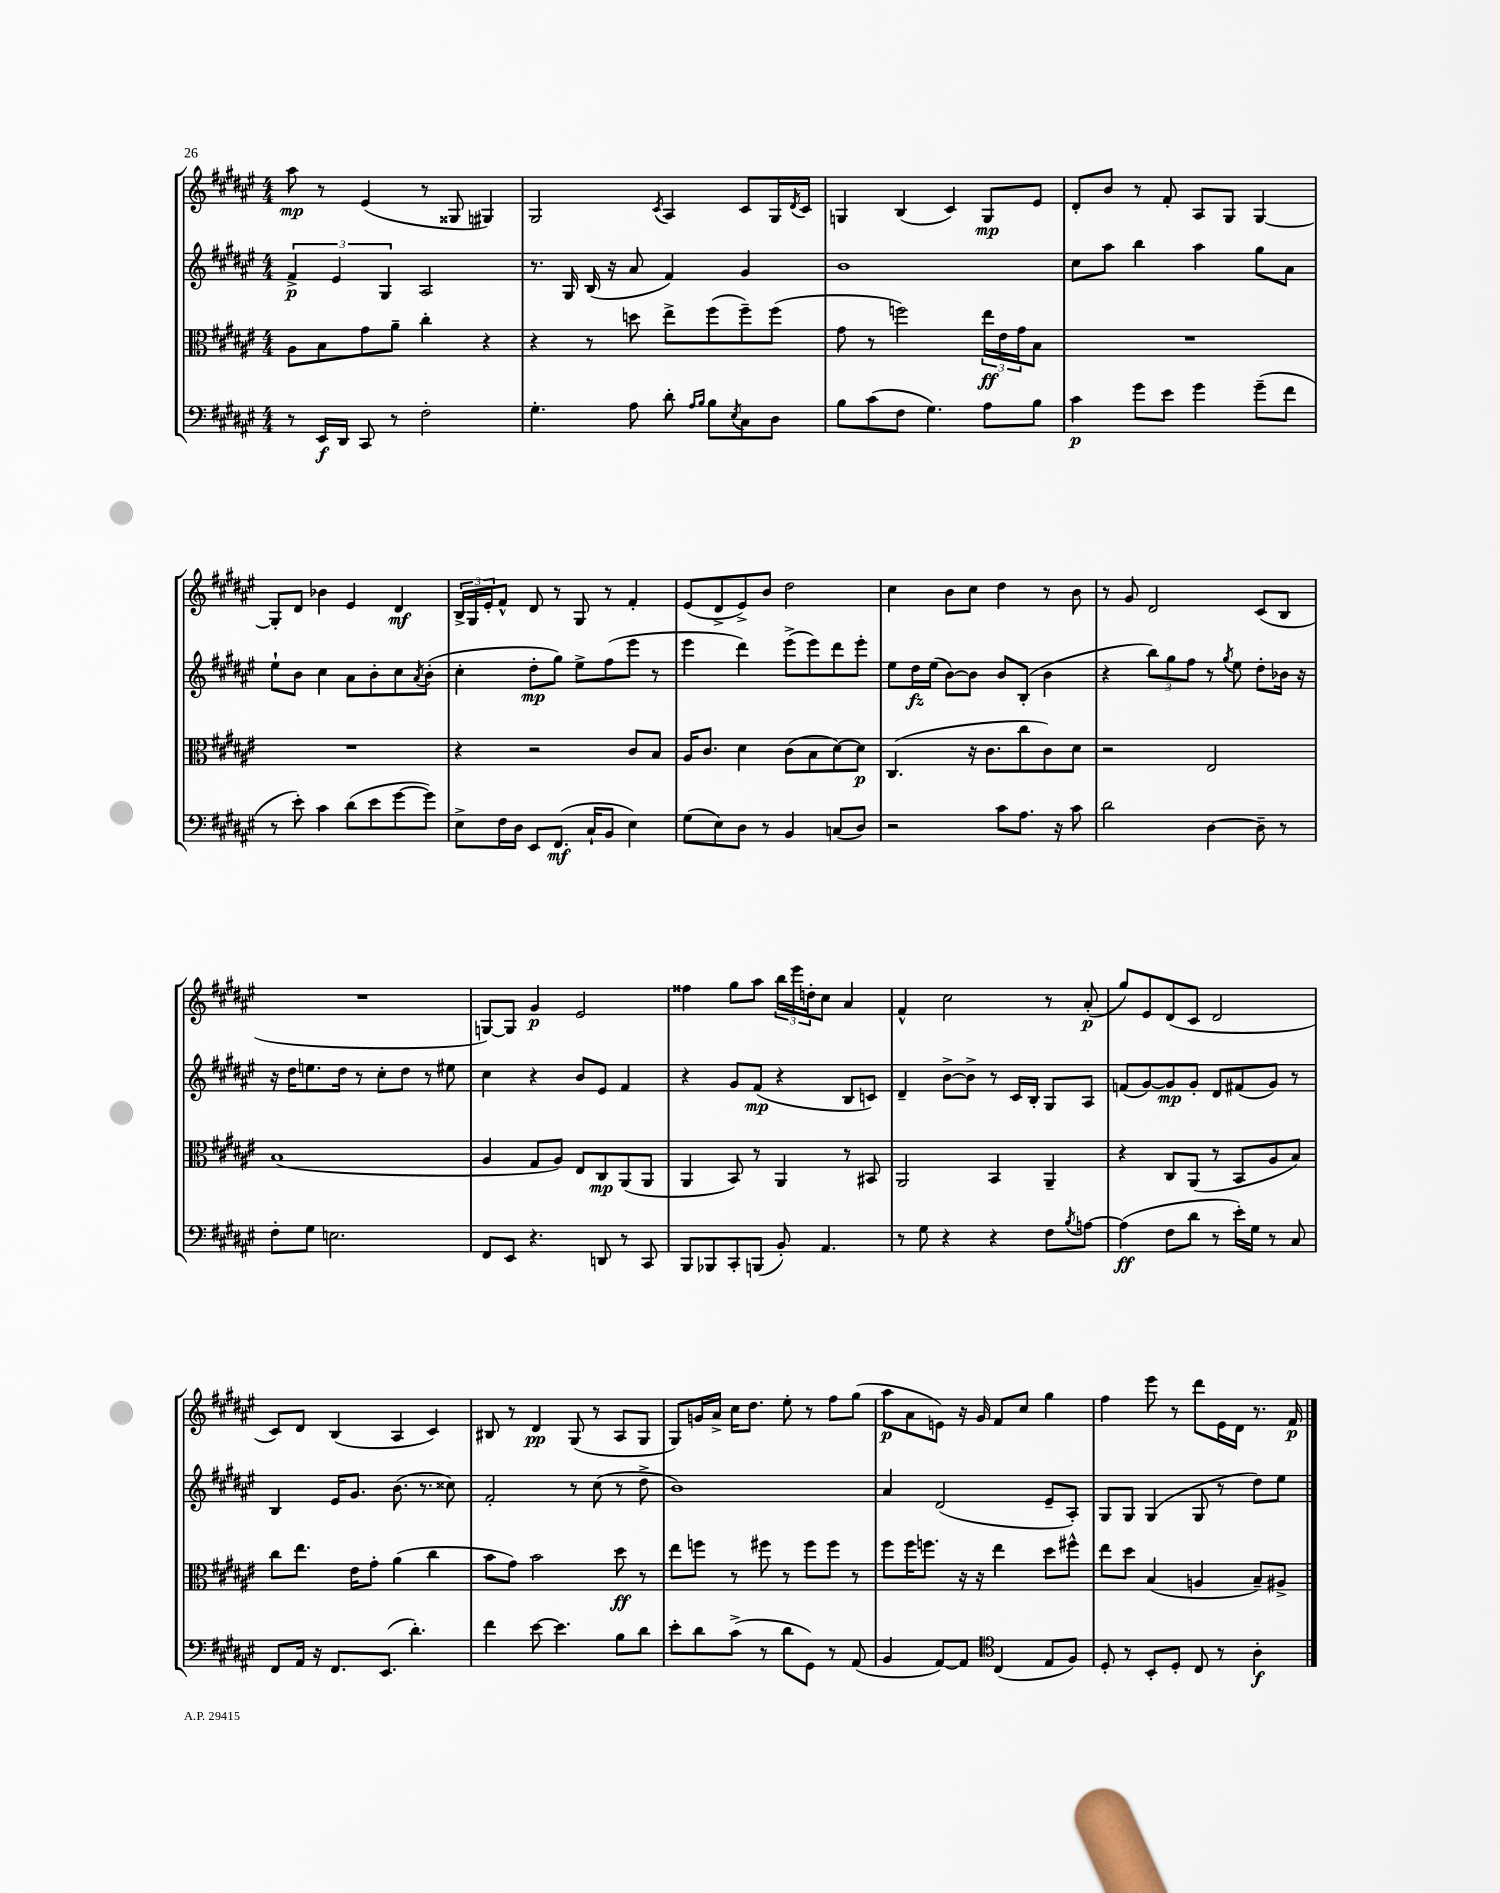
<<
\new StaffGroup <<
\new Staff = "s0" {
    \clef treble \key fis \major \numericTimeSignature \time 4/4
    ais''8\mp r8 eis'4( r8 gisis8 gis4) |
    gis2 \acciaccatura { cis'8 } ais4 cis'8 gis16 \acciaccatura { dis'8 } cis'16 |
    g4 b4( cis'4) g8\mp eis'8 |
    dis'8-. b'8 r8 fis'8-. ais8 gis8 gis4~ |
    gis8-. dis'8 bes'4 eis'4 dis'4\mf |
    \tuplet 3/2 { b16-> gis16 eis'16-. } fis'8-^ dis'8 r8 gis8 r8 fis'4-. |
    eis'8( dis'8-> eis'8->) b'8 dis''2 |
    cis''4 b'8 cis''8 dis''4 r8 b'8 |
    r8 gis'8 dis'2 cis'8( b8 |
    R1 |
    g8~) g8 gis'4\p eis'2 |
    fisis''4 gis''8 ais''8 \tuplet 3/2 { b''16 eis'''16 d''16-. } cis''8 ais'4 |
    fis'4-^ cis''2 r8 ais'8-.\p( |
    gis''8) eis'8 dis'8( cis'8 dis'2 |
    cis'8) dis'8 b4( ais4 cis'4) |
    bis8 r8 dis'4\pp gis8( r8 ais8 gis8 |
    gis8) g'16 ais'16-> cis''16 dis''8. eis''8-. r8 fis''8 gis''8( |
    ais''8\p ais'8 e'8) r16 gis'16 fis'8 cis''8 gis''4 |
    fis''4 eis'''8 r8 dis'''8 eis'16 dis'16 r8. fis'16\p \bar "|." |
}
\new Staff = "s1" {
    \clef treble \key fis \major \numericTimeSignature \time 4/4
    \tuplet 3/2 { fis'4->\p eis'4 gis4 } ais2 |
    r8. gis16 b16( r16 ais'8 fis'4) gis'4 |
    b'1 |
    cis''8 ais''8 b''4 ais''4 gis''8 ais'8 |
    eis''8-! b'8 cis''4 ais'8 b'8-. cis''8 \acciaccatura { ais'8 } b'8-.( |
    cis''4-. dis''8-.\mp gis''8) eis''8-> fis''8( eis'''8 r8 |
    eis'''4 dis'''4) eis'''8->( eis'''8) dis'''8 eis'''8-. |
    eis''8 dis''16\fz eis''16( b'8~) b'8 b'8 b8-.( b'4 |
    r4 \tuplet 3/2 { b''8) gis''8 fis''8 } r8 \acciaccatura { gis''8 } eis''8 dis''8-. bes'16 r16 |
    r16 dis''16 e''8. dis''16 r8 cis''8-. dis''8 r8 eis''8 |
    cis''4 r4 b'8 eis'8 fis'4 |
    r4 gis'8 fis'8\mp( r4 b8 c'8) |
    dis'4-- b'8~-> b'8-> r8 cis'16 b16-. gis8 ais8 |
    f'8( gis'8~) gis'8\mp gis'8-. dis'8 fis'8( gis'8) r8 |
    b4 eis'16 gis'8. b'8.( r8. cisis''8) |
    fis'2-. r8 cis''8( r8 dis''8-> |
    b'1) |
    ais'4 dis'2( eis'8-- ais8-.) |
    gis8 gis8 gis4( gis8 r8 dis''8) eis''8 \bar "|." |
}
\new Staff = "s2" {
    \clef alto \key fis \major \numericTimeSignature \time 4/4
    ais8 b8 gis'8 ais'8-- cis''4-. r4 |
    r4 r8 d''8 eis''8-> fis''8( fis''8--) fis''8( |
    gis'8 r8 f''2) \tuplet 3/2 { eis''16\ff eis'16 gis'16 } b8 |
    R1 |
    R1 |
    r4 r2 cis'8 b8 |
    ais16 cis'8. dis'4 cis'8( b8 dis'8~) dis'8\p |
    cis4.( r16 cis'8. cis''8 cis'8) dis'8 |
    r2 eis2 |
    b1( |
    ais4 gis8 ais8) eis8 cis8\mp ais,8( ais,8 |
    ais,4 b,8) r8 ais,4 r8 bis,8 |
    ais,2 b,4 ais,4-- |
    r4 cis8 ais,8( r8 b,8 ais8 b8) |
    cis''8 eis''8. eis'16 gis'8-. ais'4( cis''4 |
    b'8 gis'8) b'2 dis''8\ff r8 |
    eis''8 f''8 r8 fis''8 r8 fis''8 fis''8 r8 |
    fis''8 fis''16 f''8. r16 r16 eis''4 dis''8 fis''8-^ |
    eis''8 dis''8 b4( a4 b8--) ais8-> \bar "|." |
}
\new Staff = "s3" {
    \clef bass \key fis \major \numericTimeSignature \time 4/4
    r8 eis,16\f dis,16 cis,8 r8 fis2-. |
    gis4.-. ais8 dis'8-. \grace { ais16 b16 } b8 \acciaccatura { eis8 } cis8 dis8 |
    b8 cis'8( fis8 gis4.) ais8 b8 |
    cis'4\p gis'8 eis'8 gis'4 gis'8--( fis'8 |
    r8 eis'8-.) cis'4 dis'8( eis'8 gis'8~ gis'8) |
    eis8-> fis16 dis16 eis,8 fis,8.\mf( cis16-! b,8 eis4) |
    gis8( eis8) dis8 r8 b,4 c8( dis8) |
    r2 cis'8 ais8. r16 cis'8 |
    dis'2 dis4~ dis8-- r8 |
    fis8-. gis8 e2. |
    fis,8 eis,8 r4. d,8 r8 cis,8 |
    b,,8 bes,,8 cis,8-. b,,8( b,8-.) ais,4. |
    r8 gis8 r4 r4 fis8 \acciaccatura { b8 } a8~ |
    a4\ff( fis8 dis'8 r8 eis'16-.) gis16 r8 cis8 |
    fis,8 ais,16 r16 fis,8. eis,8.( dis'4.-.) |
    fis'4 eis'8~ eis'4. b8 dis'8 |
    eis'8-. dis'8 cis'8->( r8 dis'8 gis,8) r8 ais,8( |
    b,4 ais,8~) ais,8 \clef tenor cis4( eis8 fis8) |
    dis8-. r8 b,8-. dis8-. cis8 r8 ais4-.\f \bar "|." |
}
>>
>>
\layout { \context { \Score \remove "Bar_number_engraver" } }
